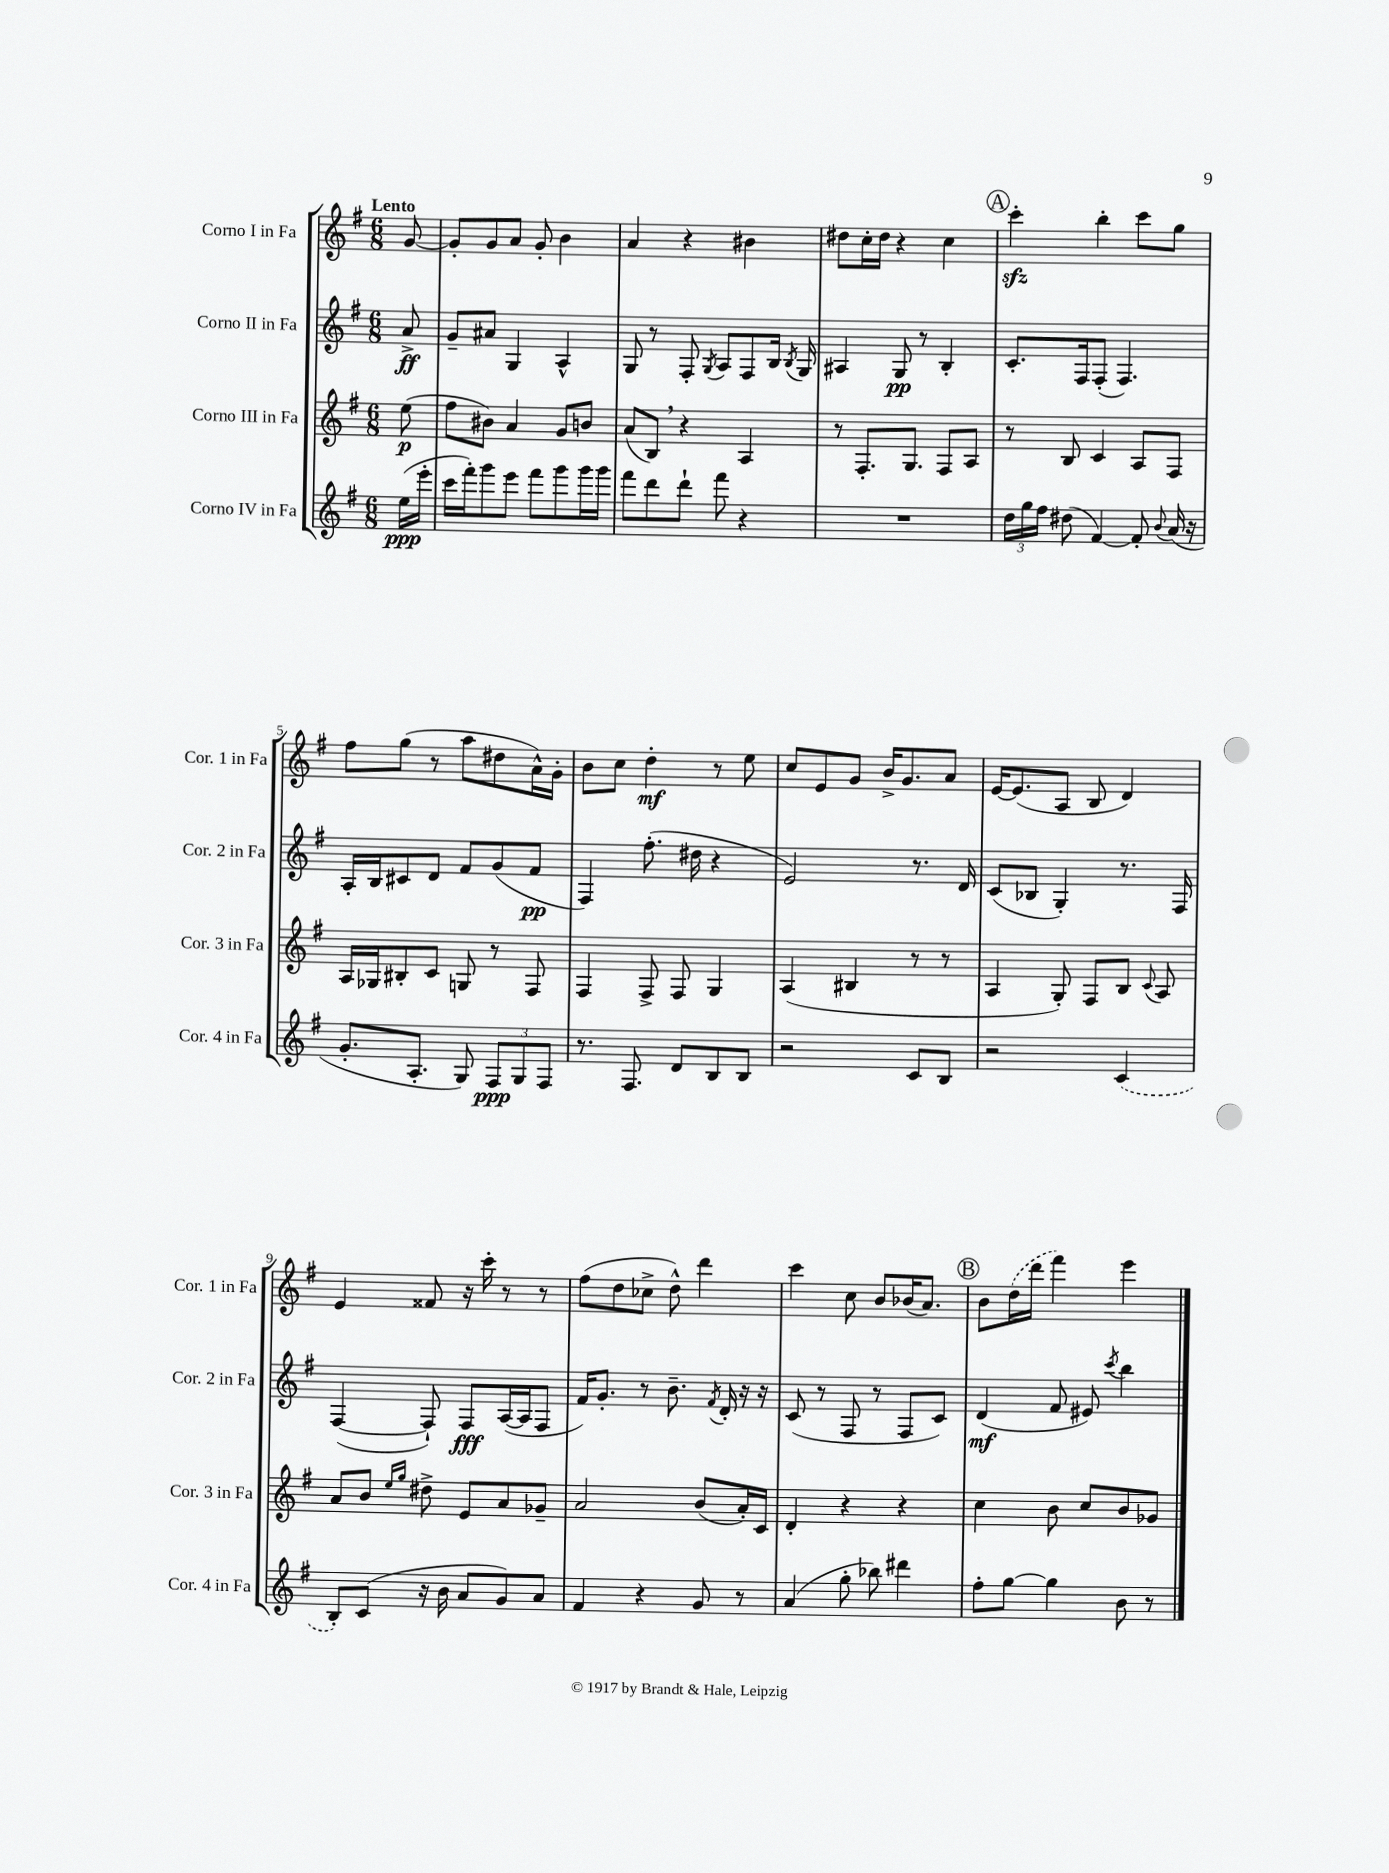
<<
\new StaffGroup <<
\new Staff = "s0" \with { instrumentName = "Corno I in Fa" shortInstrumentName = "Cor. 1 in Fa" } {
    \clef treble \key g \major \numericTimeSignature \time 6/8 \partial 8 \tempo "Lento"
    \autoBeamOff g'8~ |
    g'8[-. g'8 a'8] g'8-. b'4 |
    a'4 r4 bis'4 |
    dis''8[ c''16-. dis''16] r4 c''4 |
    \mark \markup { \circle "A" } c'''4-.\sfz b''4-. c'''8[ g''8] |
    fis''8[ g''8]( r8 a''8[ dis''8 a'16-^) g'16]-. |
    b'8[ c''8] d''4-.\mf r8 e''8 |
    c''8[ e'8 g'8] b'16[-> g'8. a'8] |
    e'16[~ e'8.( a8] b8 d'4) |
    e'4 fisis'8 r16 c'''16-. r8 r8 |
    fis''8[( d''8 ces''8]-> d''8-^) d'''4 |
    c'''4 c''8 b'8[ bes'16( a'8.]) |
    \mark \markup { \circle "B" } b'8[ \once \slurDashed d''16( d'''16] fis'''4) e'''4 \bar "|." |
}
\new Staff = "s1" \with { instrumentName = "Corno II in Fa" shortInstrumentName = "Cor. 2 in Fa" } {
    \clef treble \key g \major \numericTimeSignature \time 6/8 \partial 8
    \autoBeamOff a'8->\ff |
    g'8[-- ais'8] g4 a4-^ |
    g8 r8 fis8-. \acciaccatura { g8 } a8[ fis8 b16] \acciaccatura { b8 } g16 |
    ais4 g8\pp r8 b4-. |
    \mark \markup { \circle "A" } c'8.[-. fis16 fis8]-.( fis4.) |
    a16[-. b16 cis'8 d'8] fis'8[ g'8( fis'8]\pp |
    fis4) fis''8.-.( dis''16 r4 |
    e'2) r8. d'16 |
    c'8[( bes8] g4-.) r8. fis16 |
    fis4~( fis8-!) fis8[\fff a16~( a16 fis8] |
    fis'16[) g'8.]-. r8 b'8.-- \acciaccatura { fis'8 } d'16-. r16 r16 |
    c'8( r8 fis8 r8 fis8[ c'8]) |
    \mark \markup { \circle "B" } d'4\mf( fis'8 eis'8) \acciaccatura { c'''8 } b''4 \bar "|." |
}
\new Staff = "s2" \with { instrumentName = "Corno III in Fa" shortInstrumentName = "Cor. 3 in Fa" } {
    \clef treble \key g \major \numericTimeSignature \time 6/8 \partial 8
    \autoBeamOff e''8\p( |
    fis''8[ bis'8]) a'4 g'8[ b'8] |
    a'8[( b8]) \breathe r4 a4 |
    r8 fis8.[-. g8.] fis8[ a8] |
    \mark \markup { \circle "A" } r8 b8 c'4 a8[ fis8] |
    a16[ ges16 bis8-. c'8] g8 r8 fis8 |
    fis4 fis8-> fis8 g4 |
    a4( bis4 r8 r8 |
    a4 g8-.) fis8[ b8] \appoggiatura { c'8 } a8 |
    a'8[ b'8] \grace { e''16[ g''16] } dis''8-> e'8[ a'8 ges'8]-- |
    a'2 b'8[( a'16-.) c'16] |
    d'4-. r4 r4 |
    \mark \markup { \circle "B" } c''4 b'8 c''8[ b'8 ges'8] \bar "|." |
}
\new Staff = "s3" \with { instrumentName = "Corno IV in Fa" shortInstrumentName = "Cor. 4 in Fa" } {
    \clef treble \key g \major \numericTimeSignature \time 6/8 \partial 8
    \autoBeamOff e''16[\ppp( e'''16]-. |
    c'''16[ fis'''16-.) g'''8 e'''8] fis'''8[ g'''8 g'''16 g'''16] |
    fis'''8[ d'''8 d'''8]-! fis'''8 r4 |
    R2. |
    \mark \markup { \circle "A" } \tuplet 3/2 { d''16[ g''16 fis''16] } dis''8( fis'4~) fis'8-. \appoggiatura { b'8 } a'16( r16 |
    g'8.[-. a8.]-. g8) \tuplet 3/2 { fis8[\ppp g8 fis8] } |
    r8. fis8. d'8[ b8 b8] |
    r2 c'8[ b8] |
    r2 \once \slurDashed c'4( |
    b8[-.) c'8]( r16 b'16 a'8[ g'8) a'8] |
    fis'4 r4 g'8 r8 |
    a'4( g''8-. bes''8) dis'''4 |
    \mark \markup { \circle "B" } fis''8[-. g''8]~ g''4 b'8 r8 \bar "|." |
}
>>
>>
